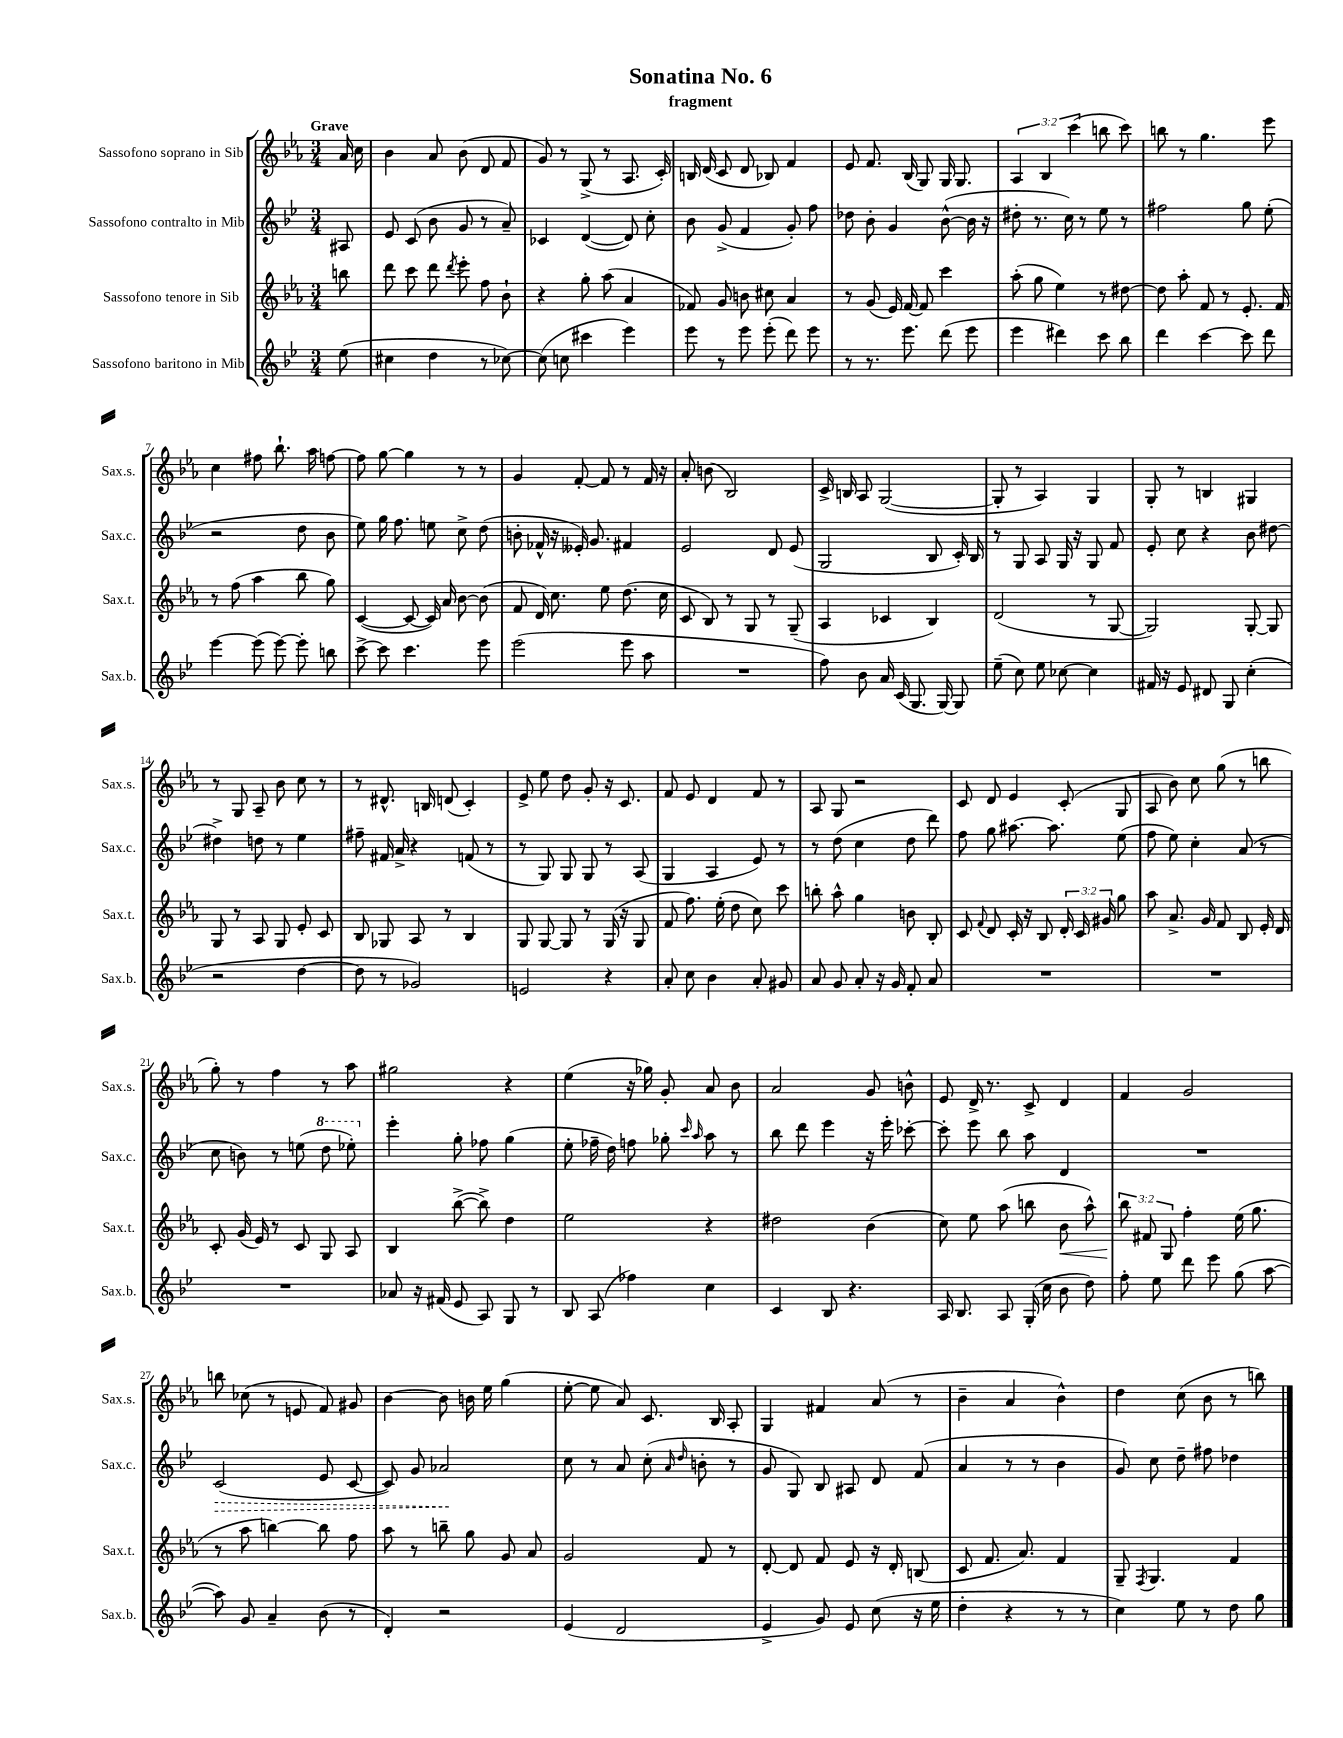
\header { title = "Sonatina No. 6" subtitle = "fragment" }
<<
\new StaffGroup <<
\new Staff = "s0" \with { instrumentName = "Sassofono soprano in Sib" shortInstrumentName = "Sax.s." } {
    \clef treble \key ees \major \numericTimeSignature \time 3/4 \override Staff.TupletNumber.text = #tuplet-number::calc-fraction-text \partial 8 \tempo "Grave"
    \autoBeamOff aes'16 c''16 |
    bes'4 aes'8 bes'8( d'8 f'8 |
    g'8) r8 g8->( r8 aes8. c'16-.) |
    b16 d'16( c'8 d'8 bes8) f'4 |
    ees'8 f'8. bes16( g8) g16 g8. |
    \tuplet 3/2 { aes4 bes4 c'''4( } b''8 c'''8) |
    b''8 r8 g''4. ees'''8 |
    c''4 fis''8 bes''8.-! aes''16 f''8~ |
    f''8 g''8~ g''4 r8 r8 |
    g'4 f'8~-. f'8 r8 f'16 r16 |
    aes'8-. b'8( bes2) |
    c'16-> b16 aes8 g2~( |
    g8-. r8 aes4) g4 |
    g8-. r8 b4 gis4 |
    r8 g8 aes8-- bes'8 c''8 r8 |
    r8 dis'8.-^ b16 d'8( c'4-.) |
    ees'8-> ees''8 d''8 g'8-. r16 c'8. |
    f'8 ees'8 d'4 f'8 r8 |
    aes8 g8 r2 |
    c'8 d'8 ees'4 c'8-.( g8 |
    aes8 bes'8) c''8 g''8( r8 b''8 |
    g''8-.) r8 f''4 r8 aes''8 |
    gis''2 r4 |
    ees''4( r16 ges''16) g'8-. aes'8 bes'8 |
    aes'2 g'8 b'8-^ |
    ees'8 d'16-> r8. c'8-> d'4 |
    f'4 g'2 |
    b''8 ces''8( r8 e'8 f'8) gis'8 |
    bes'4~ bes'8 b'16 ees''16 g''4( |
    ees''8~-. ees''8 aes'8) c'8. bes16 aes8-. |
    g4 fis'4 aes'8( r8 |
    bes'4-- aes'4 bes'4-^) |
    d''4 c''8( bes'8 r8 b''8) \bar "|." |
}
\new Staff = "s1" \with { instrumentName = "Sassofono contralto in Mib" shortInstrumentName = "Sax.c." } {
    \clef treble \key bes \major \numericTimeSignature \time 3/4 \partial 8
    \autoBeamOff ais8 |
    ees'8 c'8( bes'8 g'8 r8 a'8--) |
    ces'4 d'4~( d'8) c''8-. |
    bes'8 g'8->( f'4 g'8-.) f''8 |
    des''8 bes'8-. g'4 bes'8~-^( bes'16 r16 |
    dis''8-. r8. c''16) r8 ees''8 r8 |
    fis''2 g''8 ees''8-.( |
    r2 d''8 bes'8 |
    ees''8) g''16 f''8. e''8 c''8-> d''8( |
    b'8-. fes'16-^ r16 eeses'16-.) g'8. fis'4 |
    ees'2 d'8 ees'8( |
    g2 bes8 c'16-.) bes16 |
    r8 g8 a8 g16 r16 g8 f'8 |
    ees'8-. c''8 r4 bes'8 dis''8~ |
    dis''4-> d''8 r8 ees''4 |
    fis''8-- fis'16 a'16-> r4 f'8( r8 |
    r8 g8) g8 g8 r8 a8( |
    g4 a4 ees'8) r8 |
    r8 d''8( c''4 d''8 d'''8) |
    f''8 g''8 ais''8.~ ais''8. ees''8( |
    f''8 ees''8) c''4-. a'8( r8 |
    c''8 b'8) r8 e''8( \ottava #1 d'''8 ees'''!8-.) \ottava #0 |
    ees'''4-. g''8-. fes''8 g''4( |
    ees''8-. fes''16-- d''16) f''8 ges''8-. \grace { c'''16 a''16 } a''8 r8 |
    bes''8 d'''8 ees'''4 r16 ees'''16-. ces'''8~-. |
    ces'''8-. ees'''8 bes''8 a''8 d'4 |
    R2. |
    \once \override Hairpin.style = #'dashed-line c'2\>( ees'8 c'8~ |
    c'8) g'8 aes'2\! |
    c''8 r8 a'8 c''8-.( \grace { a'16 d''16 } b'8-. r8 |
    g'8 g8) bes8 ais8 d'8 f'8( |
    a'4 r8 r8 bes'4 |
    g'8) c''8 d''8-- fis''8 des''4 \bar "|." |
}
\new Staff = "s2" \with { instrumentName = "Sassofono tenore in Sib" shortInstrumentName = "Sax.t." } {
    \clef treble \key ees \major \numericTimeSignature \time 3/4 \override Staff.TupletNumber.text = #tuplet-number::calc-fraction-text \partial 8
    \autoBeamOff b''8 |
    d'''8 c'''8 d'''8 \acciaccatura { d'''8 } ees'''8-. f''8 bes'8-! |
    r4 g''8-. aes''8( aes'4 |
    fes'8) g'8 b'8 cis''8 aes'4 |
    r8 g'8( ees'16) f'16~ f'8 c'''4 |
    aes''8-.( g''8 ees''4) r8 dis''8~ |
    dis''8 aes''8-. f'8 r8 ees'8.-. f'16 |
    r8 f''8( aes''4 bes''8 g''8) |
    c'4~( c'8~ c'16) aes'16 bes'8~ bes'8( |
    f'8 d'16) c''8. ees''8 d''8.( c''16 |
    c'8 bes8) r8 g8 r8 g8--( |
    aes4 ces'4 bes4) |
    d'2( r8 g8~ |
    g2) g8~-. g8 |
    g8 r8 aes8 g8 ees'8-. c'8 |
    bes8 ges8 aes8 r8 bes4 |
    g8 g8~ g8 r8 g16( r16 g8 |
    f'8 f''8.) ees''16-.( d''8 c''8) c'''8 |
    b''8-. aes''8-^ g''4 b'8 bes8-. |
    c'8 \appoggiatura { f'8 } d'8 c'16-. r16 bes8 \tuplet 3/2 { d'16-. c'16 gis'16 } g''8 |
    aes''8 aes'8.-> g'16 f'8 bes8 ees'16-. d'16 |
    c'8-. g'16( ees'16) r8 c'8 g8 aes8 |
    bes4 bes''8~->( bes''8->) d''4 |
    ees''2 r4 |
    dis''2 bes'4( |
    c''8) ees''8 aes''8( b''8 bes'8\< aes''8-^) |
    \tuplet 3/2 { bes''8\! fis'8 g8 } f''4-. ees''16( g''8. |
    r8 aes''8 b''4~) b''8 f''8 |
    aes''8 r8 b''8-- g''8 g'8 aes'8 |
    g'2 f'8 r8 |
    d'8~-. d'8 f'8 ees'8 r16 d'16-. b8( |
    c'8 f'8. aes'8.) f'4 |
    g8-- \acciaccatura { f8 } g4. f'4 \bar "|." |
}
\new Staff = "s3" \with { instrumentName = "Sassofono baritono in Mib" shortInstrumentName = "Sax.b." } {
    \clef treble \key bes \major \numericTimeSignature \time 3/4 \partial 8
    \autoBeamOff ees''8( |
    cis''4 d''4 r8 ces''8~) |
    ces''8( c''8 cis'''4 ees'''4) |
    ees'''8 r8 ees'''8 ees'''8-.( d'''8) ees'''8 |
    r8 r8. ees'''8. d'''8( ees'''8 |
    ees'''4 dis'''4) c'''8 bes''8 |
    d'''4 c'''4~ c'''8 d'''8 |
    ees'''4~ ees'''8( ees'''8~) ees'''8-. b''8 |
    c'''8~-> c'''8 c'''4. ees'''8 |
    ees'''2( ees'''8 a''8 |
    R2. |
    f''8) bes'8 a'16 c'16( g8. g16~) g8 |
    ees''8--( c''8) ees''8 ces''8~ ces''4 |
    fis'16 r16 ees'8 dis'8 g8 c''4-.( |
    r2 d''4~ |
    d''8 r8 ges'2) |
    e'2 r4 |
    a'8-. c''8 bes'4 a'8-. gis'8 |
    a'8 g'8 a'8-. r16 g'16 f'8-. a'8 |
    R2. |
    R2. |
    R2. |
    aes'8 r16 fis'16( ees'8 a8) g8 r8 |
    bes8 a8( fes''4) c''4 |
    c'4 bes8 r4. |
    a16 bes8. a8 g16-.( c''16 bes'8 d''8) |
    f''8-. ees''8 d'''8 ees'''8 g''8( a''8~ |
    a''8) g'8 a'4-- bes'8( r8 |
    d'4-.) r2 |
    ees'4( d'2 |
    ees'4-> g'8) ees'8 c''8( r16 ees''16 |
    d''4-. r4 r8 r8 |
    c''4) ees''8 r8 d''8 g''8 \bar "|." |
}
>>
>>
